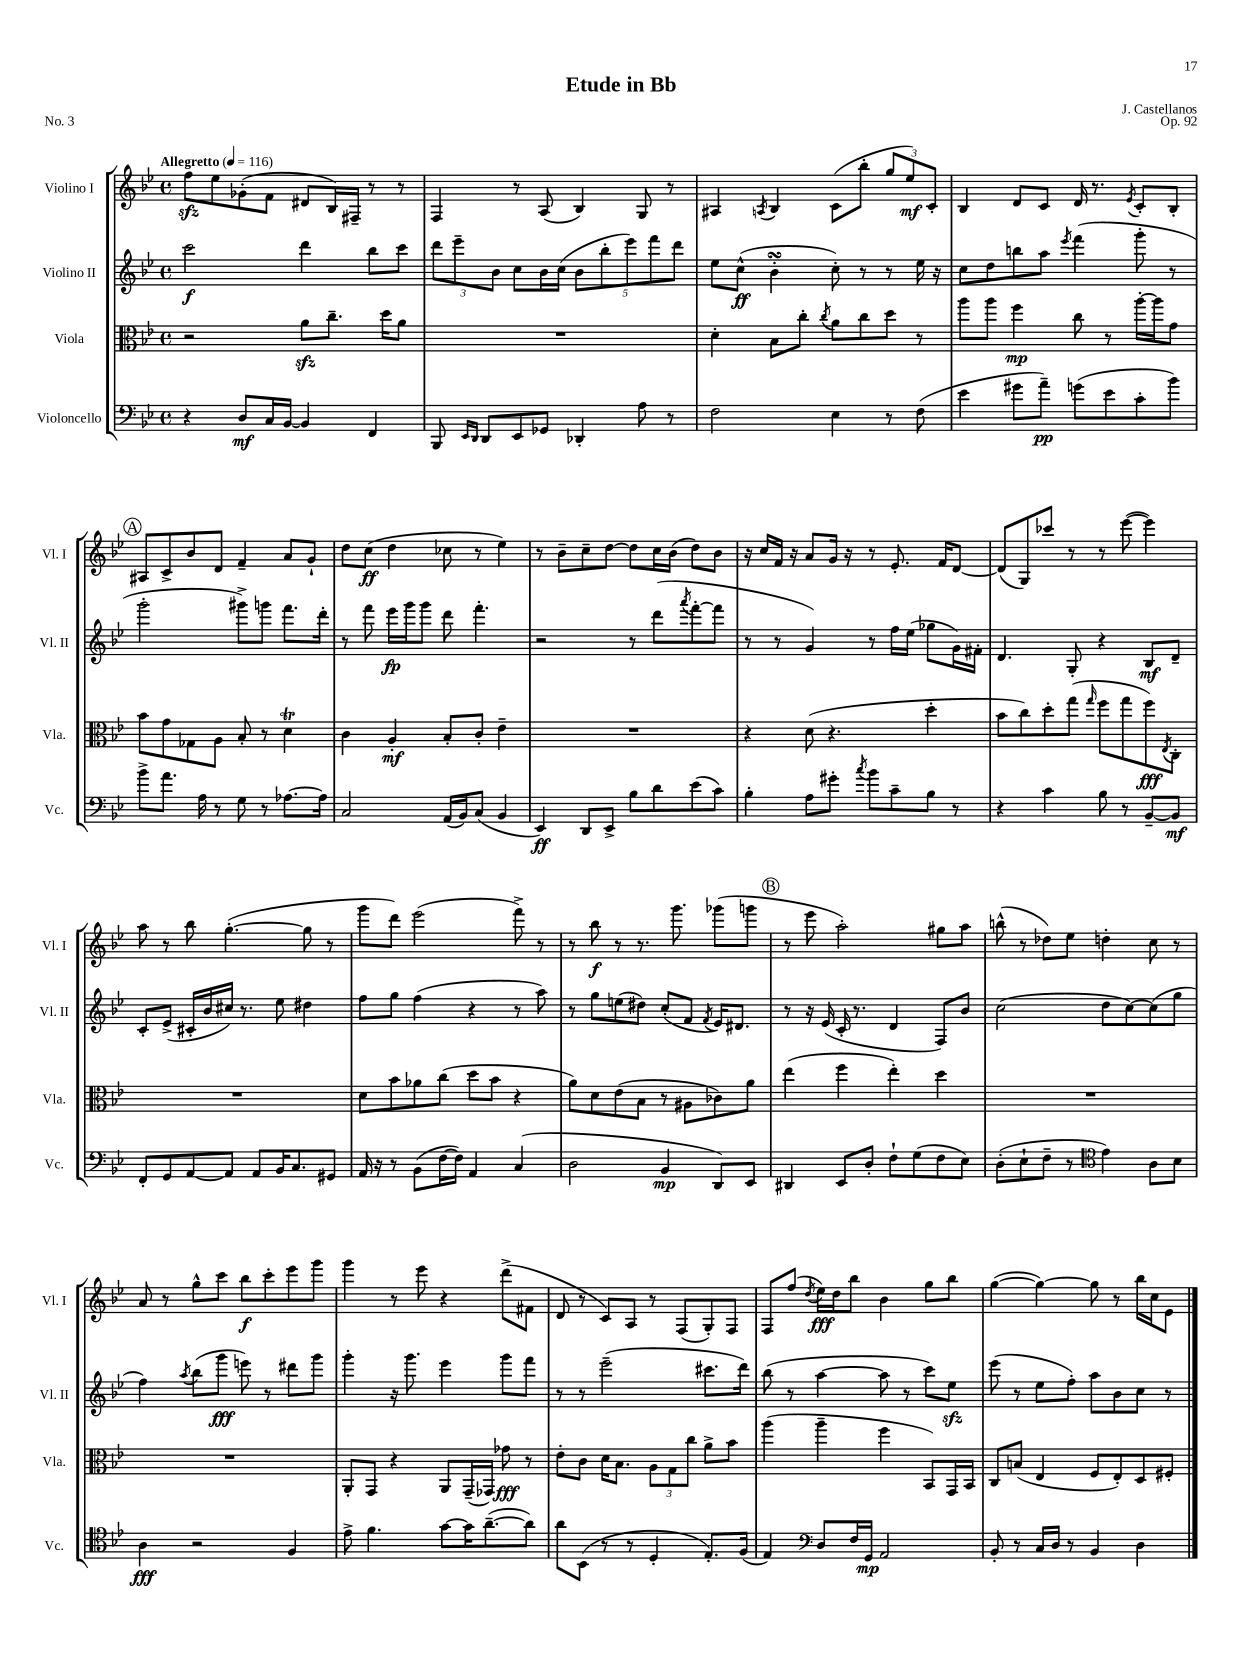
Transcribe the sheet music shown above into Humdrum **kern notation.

**kern	**dynam	**kern	**dynam	**kern	**dynam	**kern	**dynam
*part4	*part4	*part3	*part3	*part2	*part2	*part1	*part1
*staff4	*staff4	*staff3	*staff3	*staff2	*staff2	*staff1	*staff1
*I"Violoncello	*	*I"Viola	*	*I"Violino II	*	*I"Violino I	*
*I'Vc.	*	*I'Vla.	*	*I'Vl. II	*	*I'Vl. I	*
*clefF4	*	*clefC3	*	*clefG2	*	*clefG2	*
*k[b-e-]	*	*k[b-e-]	*	*k[b-e-]	*	*k[b-e-]	*
*M4/4	*	*M4/4	*	*M4/4	*	*M4/4	*
*met(c)	*	*met(c)	*	*met(c)	*	*met(c)	*
*MM116	*	*MM116	*	*MM116	*	*MM116	*
=1	=1	=1	=1	=1	=1	=1	=1
!	!	!	!	!	!	!LO:TX:a:B:t=Allegretto	!
4r	.	2r	.	2ccc\	f	8ffzz\L	.
.	.	.	.	.	.	8ee-\	.
8D/L	mf	.	.	.	.	(8g-X'\	.
16C/L	.	.	.	.	.	8f\J	.
[16BB-/JJ	.	.	.	.	.	.	.
4BB-/]	.	8azz\L	.	4ddd\	.	8d#X/L	.
.	.	8.cc~\J	.	.	.	16B-/L)	.
.	.	.	.	.	.	16F#X~/JJ	.
4FF/	.	.	.	8bb-\L	.	8r	.
.	.	16dd\KL	.	.	.	.	.
.	.	8a\J	.	8ccc\J	.	8r	.
=2	=2	=2	=2	=2	=2	=2	=2
8BBB-/	.	1r	.	12ddd\L	.	4F/	.
.	.	.	.	12eee-~\	.	.	.
16qqEE-/LL	.	.	.	.	.	.	.
16qqDD/JJ	.	.	.	.	.	.	.
8DD/L	.	.	.	.	.	.	.
.	.	.	.	12b-\J	.	.	.
8EE-/	.	.	.	8cc\L	.	8r	.
8GG-X/J	.	.	.	16b-\L	.	(8A/	.
.	.	.	.	(16cc\JJ	.	.	.
4DD-X'/	.	.	.	10b-\L	.	4B-/)	.
.	.	.	.	10bb-'\	.	.	.
.	.	.	.	10eee-\)	.	.	.
8A\	.	.	.	.	.	8G/	.
.	.	.	.	10fff\	.	.	.
8r	.	.	.	.	.	8r	.
.	.	.	.	10ddd\J	.	.	.
=3	=3	=3	=3	=3	=3	=3	=3
2F\	.	4d'\	.	8ee-\L	.	4A#X/	.
.	.	.	.	(8cc^^\J	ff	.	.
.	.	.	.	.	.	8qAn/	.
.	.	8B-\L	.	4b-sSSs'\	.	4B-/	.
.	.	8cc'\J	.	.	.	.	.
.	.	8qcc/	.	.	.	.	.
4E-\	.	8a\L	.	8cc'\)	.	(8c\L	.
.	.	8cc\	.	8r	.	8bb-'\J	.
8r	.	8dd\J	.	8r	.	12gg/L	.
.	.	.	.	.	.	12ee-/)	mf
(8F\	.	8r	.	16ee-\	.	.	.
.	.	.	.	.	.	12c'/J	.
.	.	.	.	16r	.	.	.
=4	=4	=4	=4	=4	=4	=4	=4
4e-\	.	8aa\L	.	8cc\L	.	4B-/	.
.	.	8aa\J	.	8dd\	.	.	.
8g#X\L	.	4ff\	mp	8bbn\	.	8d/L	.
8a~\J)	pp	.	.	8aa\J	.	8c/J	.
.	.	.	.	8qeee-/	.	.	.
(8gn\L	.	8cc\	.	(4fff\	.	16d/	.
.	.	.	.	.	.	8.r	.
8e-\	.	8r	.	.	.	.	.
.	.	.	.	.	.	8qe-/	.
8c'\	.	[16aa'\LL	.	8ggg'\	.	8c'/L	.
.	.	16aa\J]	.	.	.	.	.
8b-\J)	.	8g\J	.	8r	.	8B-'/J	.
!!LO:LB:g=z
!!LO:REH:place=s1:t=A
=5	=5	=5	=5	=5	=5	=5	=5
8b-^\L	.	8b-\L	.	2ggg'\	.	8A#X/L	.
8.a\J	.	8g\	.	.	.	8c^/	.
.	.	8G-X\	.	.	.	8b-/	.
16A\	.	.	.	.	.	.	.
8r	.	8A\J	.	.	.	8d/J	.
8G\	.	8B-'/	.	8ggg#X^\L)	.	4f~/	.
8r	.	8r	.	8gggn\J	.	.	.
[8.A-X\L	.	4dt\	.	8.fff\L	.	8a/L	.
.	.	.	.	.	.	8g`/J	.
16A-\Jk]	.	.	.	16ddd'\Jk	.	.	.
=6	=6	=6	=6	=6	=6	=6	=6
2C/	.	4c\	.	8r	.	8dd\L	.
.	.	.	.	8fff\	.	(8cc\J	ff
.	.	4A'/	mf	16eee-\LL	fp	4dd\	.
.	.	.	.	16ggg\J	.	.	.
.	.	.	.	8ggg\J	.	.	.
(16AA/LL	.	8B-'/L	.	8ddd\	.	8cc-X\	.
16BB-/J)	.	.	.	.	.	.	.
(8C/J	.	8c'/J	.	4.fff'\	.	8r	.
4BB-/	.	4e-~\	.	.	.	4ee-\)	.
=7	=7	=7	=7	=7	=7	=7	=7
4EE-/)	ff	1r	.	2r	.	8r	.
.	.	.	.	.	.	8b-~\L	.
8DD/L	.	.	.	.	.	8cc~\	.
8EE-^/J	.	.	.	.	.	[8dd\J	.
8B-\L	.	.	.	8r	.	8dd\L]	.
8d\	.	.	.	(8ddd\L	.	16cc\L	.
.	.	.	.	.	.	(16b-\JJ	.
.	.	.	.	8qaaa/	.	.	.
(8e-\	.	.	.	[8fff'\	.	8dd\L)	.
8c\J)	.	.	.	8fff\J]	.	8b-\J	.
=8	=8	=8	=8	=8	=8	=8	=8
4B-'\	.	4r	.	8r	.	16r	.
.	.	.	.	.	.	16cc/LL	.
.	.	.	.	8r	.	16f/JJ	.
.	.	.	.	.	.	16r	.
8A\L	.	(8d\	.	4g/)	.	8a/L	.
8g#X'\J	.	4.r	.	.	.	16g/Jk	.
.	.	.	.	.	.	16r	.
8qcc/	.	.	.	.	.	.	.
8b-\L	.	.	.	8r	.	8r	.
8c~\	.	.	.	16ff\LL	.	8.e-'/	.
.	.	.	.	(16ee-\JJ	.	.	.
8B-\J	.	4dd'\	.	8gg-X\L	.	.	.
.	.	.	.	.	.	16f/KL	.
8r	.	.	.	16g\L)	.	[8d/J	.
.	.	.	.	16f#X'\JJ	.	.	.
=9	=9	=9	=9	=9	=9	=9	=9
4r	.	8b-\L	.	4.d/	.	(8d/L]	.
.	.	8cc\)	.	.	.	8G/)	.
4c\	.	8dd'\	.	.	.	8ccc-X/J	.
.	.	(8gg\J	.	8G'/	.	8r	.
.	.	16qqgg/	.	.	.	.	.
8B-\	.	8ff\L	.	4r	.	8r	.
8r	.	8gg\	.	.	.	([8eee-\	.
[8BB-~/L	.	8ff\)	fff	8B-/L	mf	4eee-\])	.
.	.	8qE-/	.	.	.	.	.
8BB-/J]	mf	8C'\J	.	8d~/J	.	.	.
!!LO:LB:g=z
=10	=10	=10	=10	=10	=10	=10	=10
8FF'/L	.	1r	.	8c'/L	.	8aa\	.
8GG/	.	.	.	(8e-^/J	.	8r	.
[8AA/	.	.	.	16c#X'/LL	.	8bb-\	.
.	.	.	.	16b-/	.	.	.
8AA/J]	.	.	.	16cc#X/JJ)	.	([4.gg'\	.
.	.	.	.	8.r	.	.	.
8AA/L	.	.	.	.	.	.	.
16BB-/K	.	.	.	8ee-\	.	.	.
8.C/	.	.	.	.	.	.	.
.	.	.	.	4dd#X\	.	8gg\]	.
8GG#X/J	.	.	.	.	.	8r	.
=11	=11	=11	=11	=11	=11	=11	=11
16AA/	.	8d\L	.	8ff\L	.	8ggg\L	.
16r	.	.	.	.	.	.	.
8r	.	8b-\	.	8gg\J	.	8ddd\J)	.
(8BB-\L	.	8a-X\	.	(4ff\	.	(2eee-\	.
[16F\L	.	(8cc\J	.	.	.	.	.
16F\JJ])	.	.	.	.	.	.	.
4AA/	.	8dd\L	.	4r	.	.	.
.	.	8b-\J	.	.	.	.	.
(4C/	.	4r	.	8r	.	8fff^\)	.
.	.	.	.	8aa\)	.	8r	.
=12	=12	=12	=12	=12	=12	=12	=12
2D\	.	8a\L)	.	8r	.	8r	.
.	.	8d\	.	8gg\L	.	8bb-\	f
.	.	(8e-\	.	(8een\	.	8r	.
.	.	8B-\J	.	8dd#X\J)	.	8.r	.
4BB-/	mp	8r	.	(8cc'/L	.	.	.
.	.	.	.	.	.	8.ggg\	.
.	.	8A#X\L	.	8f/J	.	.	.
.	.	.	.	8qf/	.	.	.
8DD/L)	.	8c-X\)	.	16e-/KL)	.	(8ggg-X\L	.
.	.	.	.	8.d#X/J	.	.	.
8EE-/J	.	8a\J	.	.	.	8gggn\J	.
!!LO:REH:place=s1:t=B
=13	=13	=13	=13	=13	=13	=13	=13
4DD#X/	.	(4ee-\	.	8r	.	8r	.
.	.	.	.	16r	.	8eee-\	.
.	.	.	.	(16e-/	.	.	.
8EE-/L	.	4ff\	.	16c'/	.	2aa'\)	.
.	.	.	.	8.r	.	.	.
8D'/J	.	.	.	.	.	.	.
8F`\L	.	4ee-'\)	.	4d/	.	.	.
(8G\	.	.	.	.	.	.	.
8F\	.	4dd\	.	8F/L)	.	8gg#X\L	.
8E-\J)	.	.	.	8b-/J	.	8aa\J	.
=14	=14	=14	=14	=14	=14	=14	=14
(8D'\L	.	1r	.	(2cc\	.	(8bbn^^\	.
8E-`\	.	.	.	.	.	8r	.
8F~\J	.	.	.	.	.	8dd-X\L)	.
8r	.	.	.	.	.	8ee-\J	.
*clefC4	*	*	*	*	*	*	*
4e-\)	.	.	.	8dd\L	.	4ddn'\	.
.	.	.	.	[8cc\)	.	.	.
8A\L	.	.	.	(8cc\]	.	8cc\	.
8B-\J	.	.	.	8gg\J	.	8r	.
!!LO:LB:g=z
=15	=15	=15	=15	=15	=15	=15	=15
4A\	fff	1r	.	4ff\)	.	8a/	.
.	.	.	.	.	.	8r	.
.	.	.	.	8qaa/	.	.	.
2r	.	.	.	(8bb-\L	.	8gg^^\L	.
.	.	.	.	8ggg\J	fff	8ccc\J	.
.	.	.	.	8eeen\)	.	8bb-\L	f
.	.	.	.	8r	.	8ccc'\	.
4F/	.	.	.	8ddd#X\L	.	8eee-\	.
.	.	.	.	8ggg\J	.	8ggg\J	.
=16	=16	=16	=16	=16	=16	=16	=16
8e-^\	.	8AA'/L	.	4ggg'\	.	4ggg\	.
4.f\	.	8GG/J	.	.	.	.	.
.	.	4r	.	16r	.	8r	.
.	.	.	.	8.ggg\	.	.	.
.	.	.	.	.	.	8eee-\	.
[8g\L	.	8AA/L	.	4eee-\	.	4r	.
16g\K]	.	(16GG~/L	.	.	.	.	.
([8.a~\	.	16GG-X/JJ)	.	.	.	.	.
.	.	8g-X\	fff	8ggg\L	.	(8ddd^\L	.
8a\J])	.	8r	.	8fff\J	.	8f#X\J	.
=17	=17	=17	=17	=17	=17	=17	=17
8a\L	.	8e-'\L	.	8r	.	8d/	.
(8BB-\J	.	8c\J	.	8r	.	8r	.
8r	.	16d\KL	.	(2eee-~\	.	8c/L)	.
.	.	8.B-\J	.	.	.	.	.
8r	.	.	.	.	.	8A/J	.
4D'/	.	12A\L	.	.	.	8r	.
.	.	12G\	.	.	.	.	.
.	.	.	.	.	.	(8F/L	.
.	.	12cc\J	.	.	.	.	.
8.E-'/L)	.	8a^\L	.	8.ccc#X\L	.	8G'/)	.
.	.	8b-\J	.	.	.	8F/J	.
(16F/Jk	.	.	.	16ddd\Jk)	.	.	.
=18	=18	=18	=18	=18	=18	=18	=18
4E-/)	.	(4aa\	.	(8bb-\	.	8F/L	.
.	.	.	.	8r	.	(8ff/J	.
*clefF4	*	*	*	*	*	*	*
.	.	.	.	.	.	8qdd/	.
8D/L	.	4aa~\	.	[4aa\	.	16ee-\LL)	fff
.	.	.	.	.	.	16dd\J	.
16F/L	.	.	.	.	.	8bb-\J	.
16GG/JJ	mp	.	.	.	.	.	.
2AA/	.	4ff\	.	8aa\]	.	4b-\	.
.	.	.	.	8r	.	.	.
.	.	8BB-/L)	.	8ccc\L)	.	8gg\L	.
.	.	16GG/L	.	8ee-zz\J	.	8bb-\J	.
.	.	16BB-/JJ	.	.	.	.	.
=19	=19	=19	=19	=19	=19	=19	=19
8BB-'/	.	8C/L	.	(8eee-\	.	([4gg\	.
8r	.	(8Bn/J	.	8r	.	.	.
16C/LL	.	4E-/	.	8ee-\L	.	4gg\_)	.
16D/JJ	.	.	.	.	.	.	.
8r	.	.	.	8ff'\J)	.	.	.
4BB-/	.	8F/L	.	8aa\L	.	8gg\]	.
.	.	8E-'/)	.	8b-\	.	8r	.
4D\	.	8D/	.	8cc\J	.	16bb-\LL	.
.	.	.	.	.	.	16cc\J	.
.	.	8F#X'/J	.	8r	.	8e-\J	.
==	==	==	==	==	==	==	==
*-	*-	*-	*-	*-	*-	*-	*-
